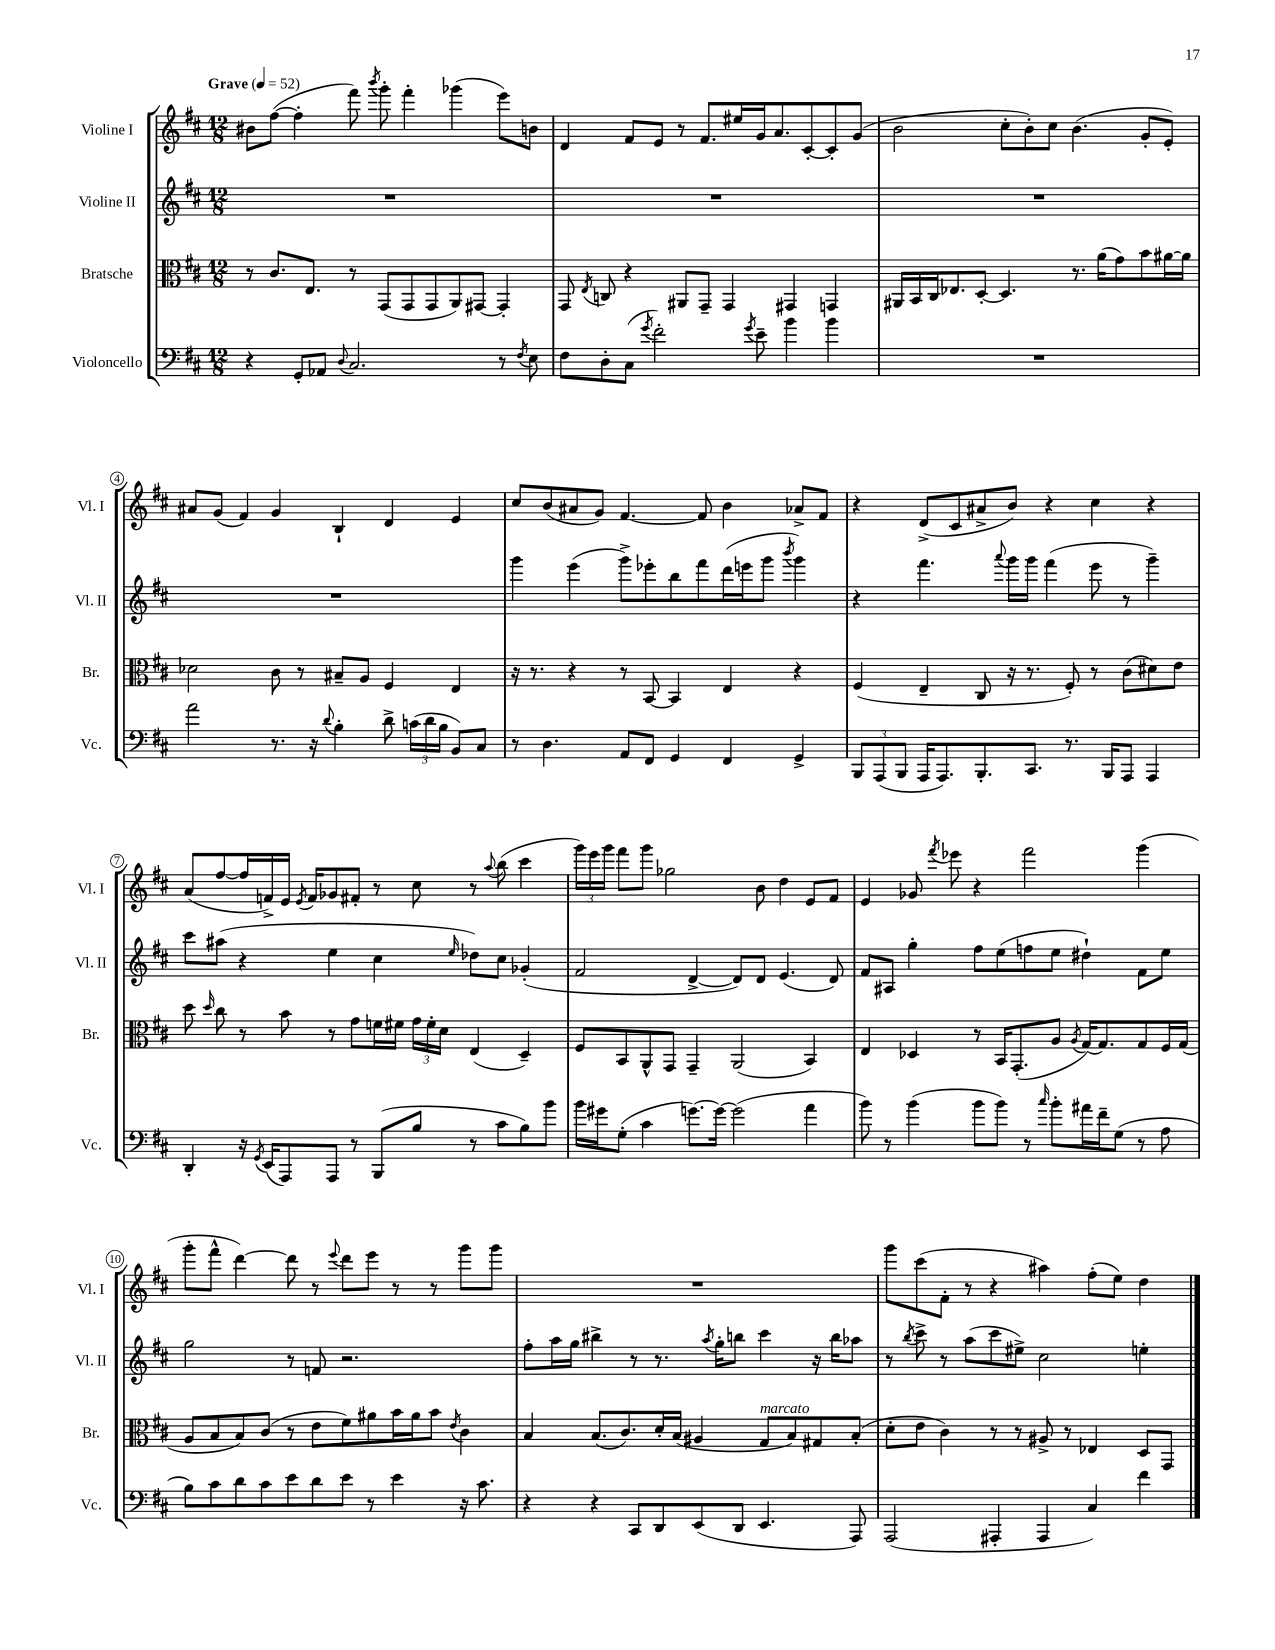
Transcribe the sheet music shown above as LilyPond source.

<<
\new StaffGroup <<
\new Staff = "s0" \with { instrumentName = "Violine I" shortInstrumentName = "Vl. I" } {
    \clef treble \key d \major \numericTimeSignature \time 12/8 \tempo "Grave" 4 = 52
    \autoBeamOff bis'8[ fis''8]~( fis''4-. fis'''8) \acciaccatura { b'''8 } g'''8-. fis'''4-. ges'''4( e'''8[) b'8] |
    d'4 fis'8[ e'8] r8 fis'8.[ eis''16 g'16 a'8. cis'8~-. cis'8-. g'8]( |
    b'2 cis''8[-. b'8-.) cis''8] b'4.( g'8[-. e'8]-.) |
    ais'8[ g'8]( fis'4) g'4 b4-! d'4 e'4 |
    cis''8[ b'8( ais'8 g'8]) fis'4.~ fis'8 b'4 aes'8[-> fis'8] |
    r4 d'8[->( cis'8 ais'8-> b'8]) r4 cis''4 r4 |
    a'8[( fis''8~ fis''16 f'16->) e'16] \acciaccatura { e'8 } f'16[ ges'8 fis'8]-. r8 cis''8 r8 \appoggiatura { a''8 } b''8( cis'''4 |
    \tuplet 3/2 { g'''16[) e'''16 g'''16] } fis'''8[ g'''8] ges''2 b'8 d''4 e'8[ fis'8] |
    e'4 ges'8 \acciaccatura { fis'''8 } ees'''8 r4 fis'''2 g'''4( |
    g'''8[-. fis'''8]-^ d'''4~) d'''8 r8 \appoggiatura { e'''8 } d'''8[ e'''8] r8 r8 g'''8[ g'''8] |
    R1. |
    g'''8[ cis'''8( fis'8]-. r8 r4 ais''4) fis''8[-.( e''8]) d''4 \bar "|." |
}
\new Staff = "s1" \with { instrumentName = "Violine II" shortInstrumentName = "Vl. II" } {
    \clef treble \key d \major \numericTimeSignature \time 12/8
    \autoBeamOff R1. |
    R1. |
    R1. |
    R1. |
    g'''4 e'''4( g'''8[->) ees'''8-. b''8 fis'''8 d'''16( e'''16 g'''8] \acciaccatura { b'''8 } g'''4) |
    r4 fis'''4. \appoggiatura { a'''8 } g'''16[ g'''16] fis'''4( e'''8 r8 g'''4--) |
    cis'''8[ ais''8]( r4 e''4 cis''4 \grace { e''16 } des''8[) cis''8] ges'4-.( |
    fis'2 d'4~-> d'8[) d'8] e'4.( d'8) |
    fis'8[ ais8] g''4-. fis''8[ e''8( f''8 e''8] dis''4-!) fis'8[ e''8] |
    g''2 r8 f'8 r2. |
    fis''8[-. a''16 g''16] bis''4-> r8 r8. \acciaccatura { a''8 } g''16[-. b''8] cis'''4 r16 b''16[ aes''8] |
    r8 \acciaccatura { b''8 } cis'''8-> r8 a''8[( cis'''8 eis''8]->) cis''2 e''4-. \bar "|." |
}
\new Staff = "s2" \with { instrumentName = "Bratsche" shortInstrumentName = "Br." } {
    \clef alto \key d \major \numericTimeSignature \time 12/8
    \autoBeamOff r8 cis'8.[ e8.] r8 g,8[( g,8 g,8 a,8) gis,8]~ gis,4-. |
    g,8 \acciaccatura { e8 } c8 r4 ais,8[ g,8]-- g,4 gis,4 g,4 |
    ais,16[ b,16 cis16 ees8. d8]~-. d4. r8. a'16[( g'8) b'8 ais'16~ ais'16] |
    des'2 cis'8 r8 bis8[-- a8] fis4 e4 |
    r16 r8. r4 r8 b,8~ b,4 e4 r4 |
    fis4( e4-- cis8 r16 r8. fis8-.) r8 cis'8[( dis'8) e'8] |
    d''8 \grace { d''16 } cis''8 r8 b'8 r8 g'8[ f'16 fis'16] \tuplet 3/2 { g'16[ fis'16-. d'16] } e4( d4--) |
    fis8[ b,8 a,8-^ g,8] g,4-- a,2( b,4) |
    e4 des4 r8 b,16[ g,8.-.( a8] \acciaccatura { a8 } g16[~) g8. g8 fis16 g16]( |
    a8[ b8 b8) cis'8]( r8 e'8[ fis'8) ais'8 b'16 ais'16 b'8] \acciaccatura { e'8 } cis'4 |
    b4 b8.[( cis'8.) d'16-. b16]( ais4 g8[^\markup { \italic "marcato" } b8) gis8 b8]-.( |
    d'8[-. e'8] cis'4) r8 r8 ais8-> r8 ees4 d8[ g,8] \bar "|." |
}
\new Staff = "s3" \with { instrumentName = "Violoncello" shortInstrumentName = "Vc." } {
    \clef bass \key d \major \numericTimeSignature \time 12/8
    \autoBeamOff r4 g,8[-. aes,8] \appoggiatura { d8 } cis2. r8 \acciaccatura { fis8 } e8 |
    fis8[ d8-. cis8]( \acciaccatura { g'8 } fis'2-.) \acciaccatura { g'8 } e'8-- b'4 b'4 |
    R1. |
    a'2 r8. r16 \appoggiatura { d'8 } b4-. d'8-> \tuplet 3/2 { c'16[( d'16 b16] } b,8[) cis8] |
    r8 d4. a,8[ fis,8] g,4 fis,4 g,4-> |
    \tuplet 3/2 { b,,8[ a,,8( b,,8] } a,,16[ a,,8.) b,,8.-. cis,8.] r8. b,,16[ a,,8] a,,4 |
    d,4-. r16 \acciaccatura { g,8 } e,16[( a,,8) a,,8] r8 b,,8[( b8] r8 cis'8[ b8) b'8] |
    b'16[ gis'16 g8]-.( cis'4 g'8.[~) g'16]~ g'2( a'4 |
    b'8) r8 b'4( b'8[ b'8]) r8 \grace { cis''16 } b'8[-. ais'16 fis'16-- g8]( r8 a8 |
    b8[) cis'8 d'8 cis'8 e'8 d'8 e'8] r8 e'4 r16 cis'8. |
    r4 r4 cis,8[ d,8 e,8( d,8] e,4. a,,8) |
    a,,2( ais,,4-. ais,,4 cis4) fis'4 \bar "|." |
}
>>
>>
\layout { \context { \Score \override BarNumber.stencil = #(make-stencil-circler 0.1 0.3 ly:text-interface::print) } }
